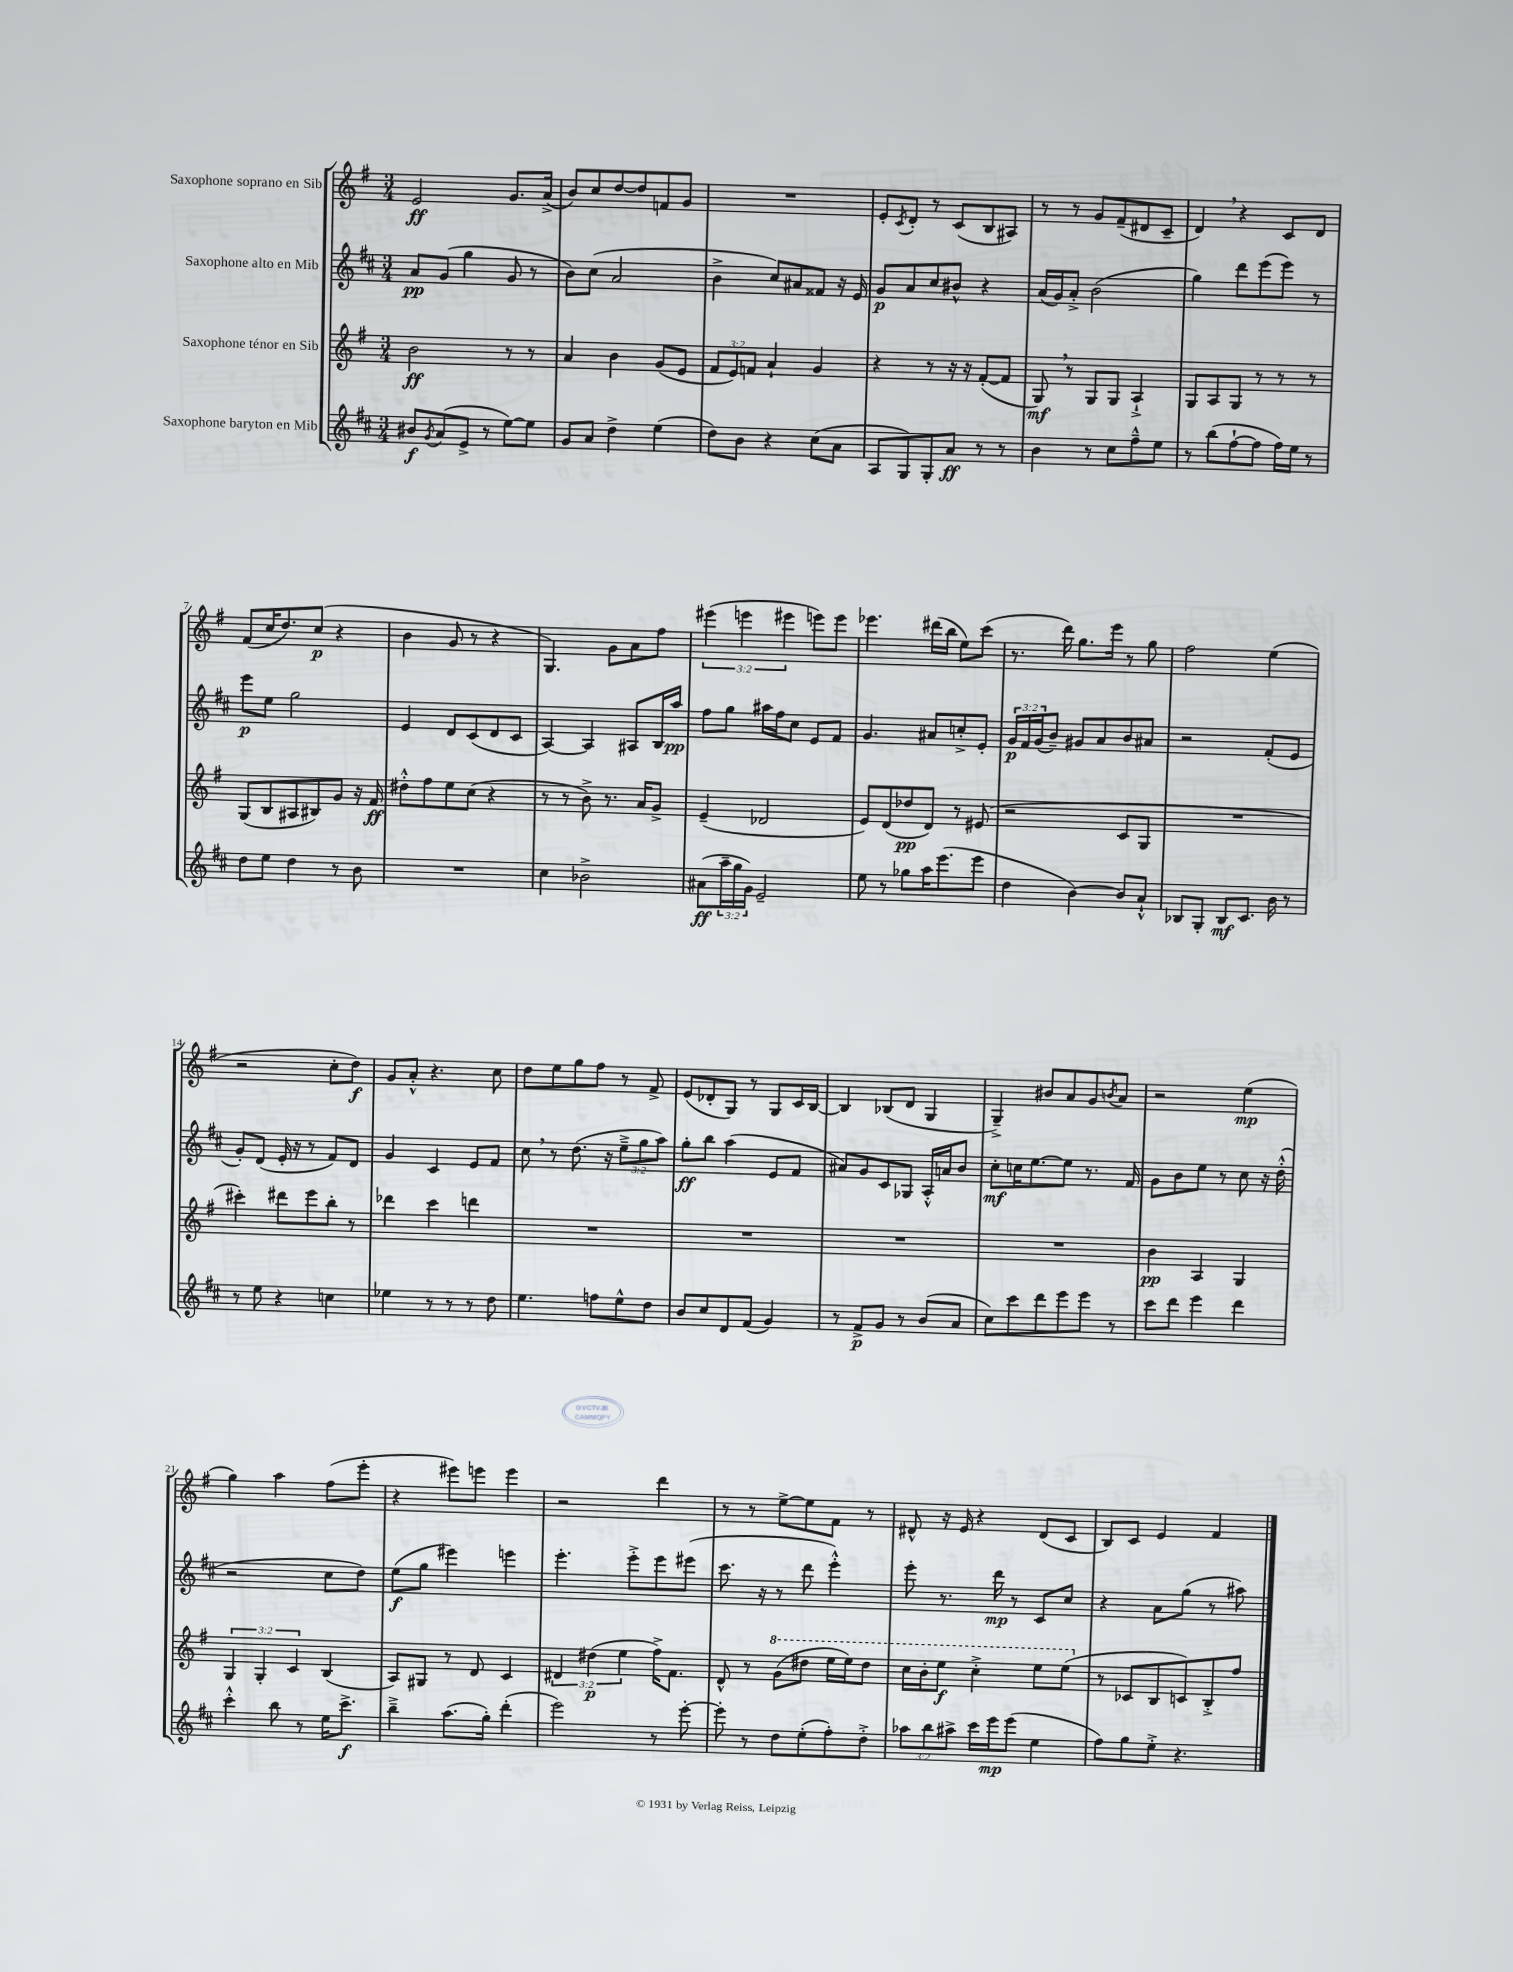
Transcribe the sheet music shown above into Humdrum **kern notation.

**kern	**kern	**kern	**kern
*staff4	*staff3	*staff2	*staff1
*clefG2	*clefG2	*clefG2	*clefG2
*k[f#c#]	*k[f#]	*k[f#c#]	*k[f#]
*M3/4	*M3/4	*M3/4	*M3/4
8b#	2b	8a	2e
8qg	.	.	.
(8a	.	(8g	.
8e^	.	4gg	.
8r	.	.	.
[8ee)	8r	8g	8.g
8ee]	8r	8r	.
.	.	.	(16a^
=	=	=	=
8g	4a	8b)	8b)
8a	.	(8cc#	8cc
4dd^	4b	2a	[8dd
.	.	.	8dd]
(4ee	(8g	.	8f
.	8e	.	8g
=	=	=	=
8dd)	12f#	4b^	2.r
.	12e)	.	.
8b	.	.	.
.	12f	.	.
4r	4a`	8cc#)	.
.	.	8a#	.
(8cc#	4g	8f##	.
8a	.	16r	.
.	.	16e	.
=	=	=	=
8A	4r	8g	8e'
.	.	.	8qc
8G)	.	8a	8d'
8G'	8r	8cc#	8r
8a	16r	8b#^^	(8c
.	16r	.	.
8r	([8f#'	4r	8B
8r	8f#]	.	8A#)
=	=	=	=
4b	8G)	(16a	8r
.	.	16g)	.
.	8r	8a'^	8r
8r	8G	(2b	8g
8cc#	8G	.	(8f#~
8ff#~^^	4A`^	.	8d#
8ee	.	.	8c~
=	=	=	=
8r	8G	4gg)	4d)
(8bb	8A	.	.
[8ff#`	8G	8ddd	4r
8ff#]	8r	(8eee	.
16ff#)	8r	8eee)	8c
16ee	.	.	.
8r	8r	8r	8d
=	=	=	=
8dd	(8G	8eee	(8f#
8ee	8B	8ee	16cc
.	.	.	8.dd)
4dd	8A#	2gg	.
.	8B#)	.	(8cc
8r	8g	.	4r
8b	16r	.	.
.	16f#	.	.
=	=	=	=
2.r	8dd#'^^	4e	4b
.	8ff#	.	.
.	8ee	8d	8g
.	(8cc	(8c#	8r
.	4r	8d	4r
.	.	8c#	.
=	=	=	=
4cc#	8r	[4A)	4.G)
.	8r	.	.
2b-^	8b^)	4A]	.
.	8.r	.	8g
.	.	8A#	8a
.	16a	.	.
.	8g^	16B	8ff#
.	.	16aa	.
=	=	=	=
(8a#	(4e~	8ff#	(6eee#
24aa~	.	8gg	.
24gg	.	.	6eee
24g)	.	.	.
2e~	2d-	16aa#	.
.	.	16ff#	.
.	.	.	6eee#
.	.	8cc#	.
.	.	8e	8eee)
.	.	8f#	8eee
=	=	=	=
8ee	8e)	4.g	4.eee-
8r	(8d	.	.
8gg-	8dd-	.	.
16aa	8d)	8a#	(16ddd#
(8.eee	.	.	16bb
.	8r	8cc'^	8ee)
8eee	(8e#	8e'	(8ccc
=	=	=	=
4dd	2r	24g	8.r
.	.	24f#	.
.	.	(24g	.
.	.	8b~)	.
.	.	.	16ddd)
[4b)	.	8g#	8.gg
.	.	8a	.
.	.	.	16eee
8b]	8c	8b	8r
8a`^^	8G	8a#	8gg
=	=	=	=
8B-	2.r	2r	2ff#
8G'	.	.	.
8B-	.	.	.
8.c#	.	.	.
.	.	(8f#'	(4ee
16b	.	.	.
8r	.	8e	.
=	=	=	=
8r	4ccc#')	8g')	2r
8ee	.	(8d	.
4r	8ddd#	16e'	.
.	.	16r	.
.	8eee	8r	.
4cc	8bb'	8f#)	8cc'
.	8r	8d	8dd)
=	=	=	=
4ee-	4ddd-	4g	8g
.	.	.	8a'^^
8r	4ccc	4c#	4.r
8r	.	.	.
8r	4ddd	8e	.
8dd	.	8f#	8cc
=	=	=	=
4.ee	2.r	8cc#	8dd
.	.	8r	8ee
.	.	(8.dd	8gg
8ff	.	.	8ff#
.	.	16r	.
8ee^^	.	12ee~^	8r
.	.	12gg	.
8dd	.	.	8f#^
.	.	12aa)	.
=	=	=	=
8b	2.r	8gg'	(8e
8cc#	.	8bb	8d-'
8d	.	(4aa	8G)
(8f#	.	.	8r
4g)	.	8e	8G
.	.	8f#	16c
.	.	.	[16B
=	=	=	=
8r	2.r	8a#)	4B]
8f#^	.	8g	.
8g	.	8c#	(8B-
8r	.	8G-	8d
(8b	.	16A'^^	4G
.	.	16a	.
8a	.	8b	.
=	=	=	=
8cc#)	2.r	8cc#'	4G~^)
8ccc#	.	16cc	.
.	.	[8.ee	.
8ddd	.	.	8b#
8eee	.	8ee]	8a
8eee	.	8.r	8g
.	.	.	8qb
8r	.	.	8a
.	.	16f#	.
=	=	=	=
8ccc#	4b	8g	2r
8ddd	.	8b	.
4eee	4A	8ee	.
.	.	8r	.
4ddd	4G	8cc#	(4ee
.	.	16r	.
.	.	(16dd'^^	.
=	=	=	=
4ccc#'^^	6G	2r	4gg)
.	6G'	.	.
8bb	.	.	4aa
.	6c	.	.
8r	.	.	.
16ee	(4B	8cc#	(8ff#
8.ccc#^	.	.	.
.	.	8dd)	8eee'
=	=	=	=
4bb~^	8A)	(8ee	4r
.	8G#	8gg	.
(8.aa	8r	4eee#)	8eee#)
.	8d	.	8eee
16gg')	.	.	.
(4ddd'	4c	4eee	4eee
=	=	=	=
2eee)	6d#	4.eee'	2r
.	(6dd#	.	.
.	6ee	.	.
.	.	8eee'^	.
8r	16ff#^)	8eee	4ddd
.	8.f#	.	.
[8eee'	.	(8eee#	.
=	=	=	=
8eee']	8d^^	8.ccc#	8r
8r	8r	.	8r
.	.	16r	.
8dd	(8gg	8r	[8ee^
(8ee'	8ddd#	8ddd	8ee]
8ff#')	16eee	4eee'^^)	8f#
.	16eee)	.	.
8dd'^	8ddd#	.	8r
=	=	=	=
12aa-	16ccc	8eee'	8d#^^
.	16bb'	.	.
12bb	.	.	.
.	8eee	8.r	16r
12aa#^	.	.	.
.	.	.	16e
16ccc#	4ccc'^	.	4r
16eee	.	16ddd	.
(8eee	.	8r	.
4ee	8eee	8c#	(8d#
.	(8eee	8cc#	8c
=	=	=	=
8ff#)	8r	4r	8B)
8gg	8c-	.	8c
8ee'^	8B	8a	4e
4.r	8c)	(8gg	.
.	8B'^	8r	4f#
.	8ff#	8aa#)	.
==	==	==	==
*-	*-	*-	*-
